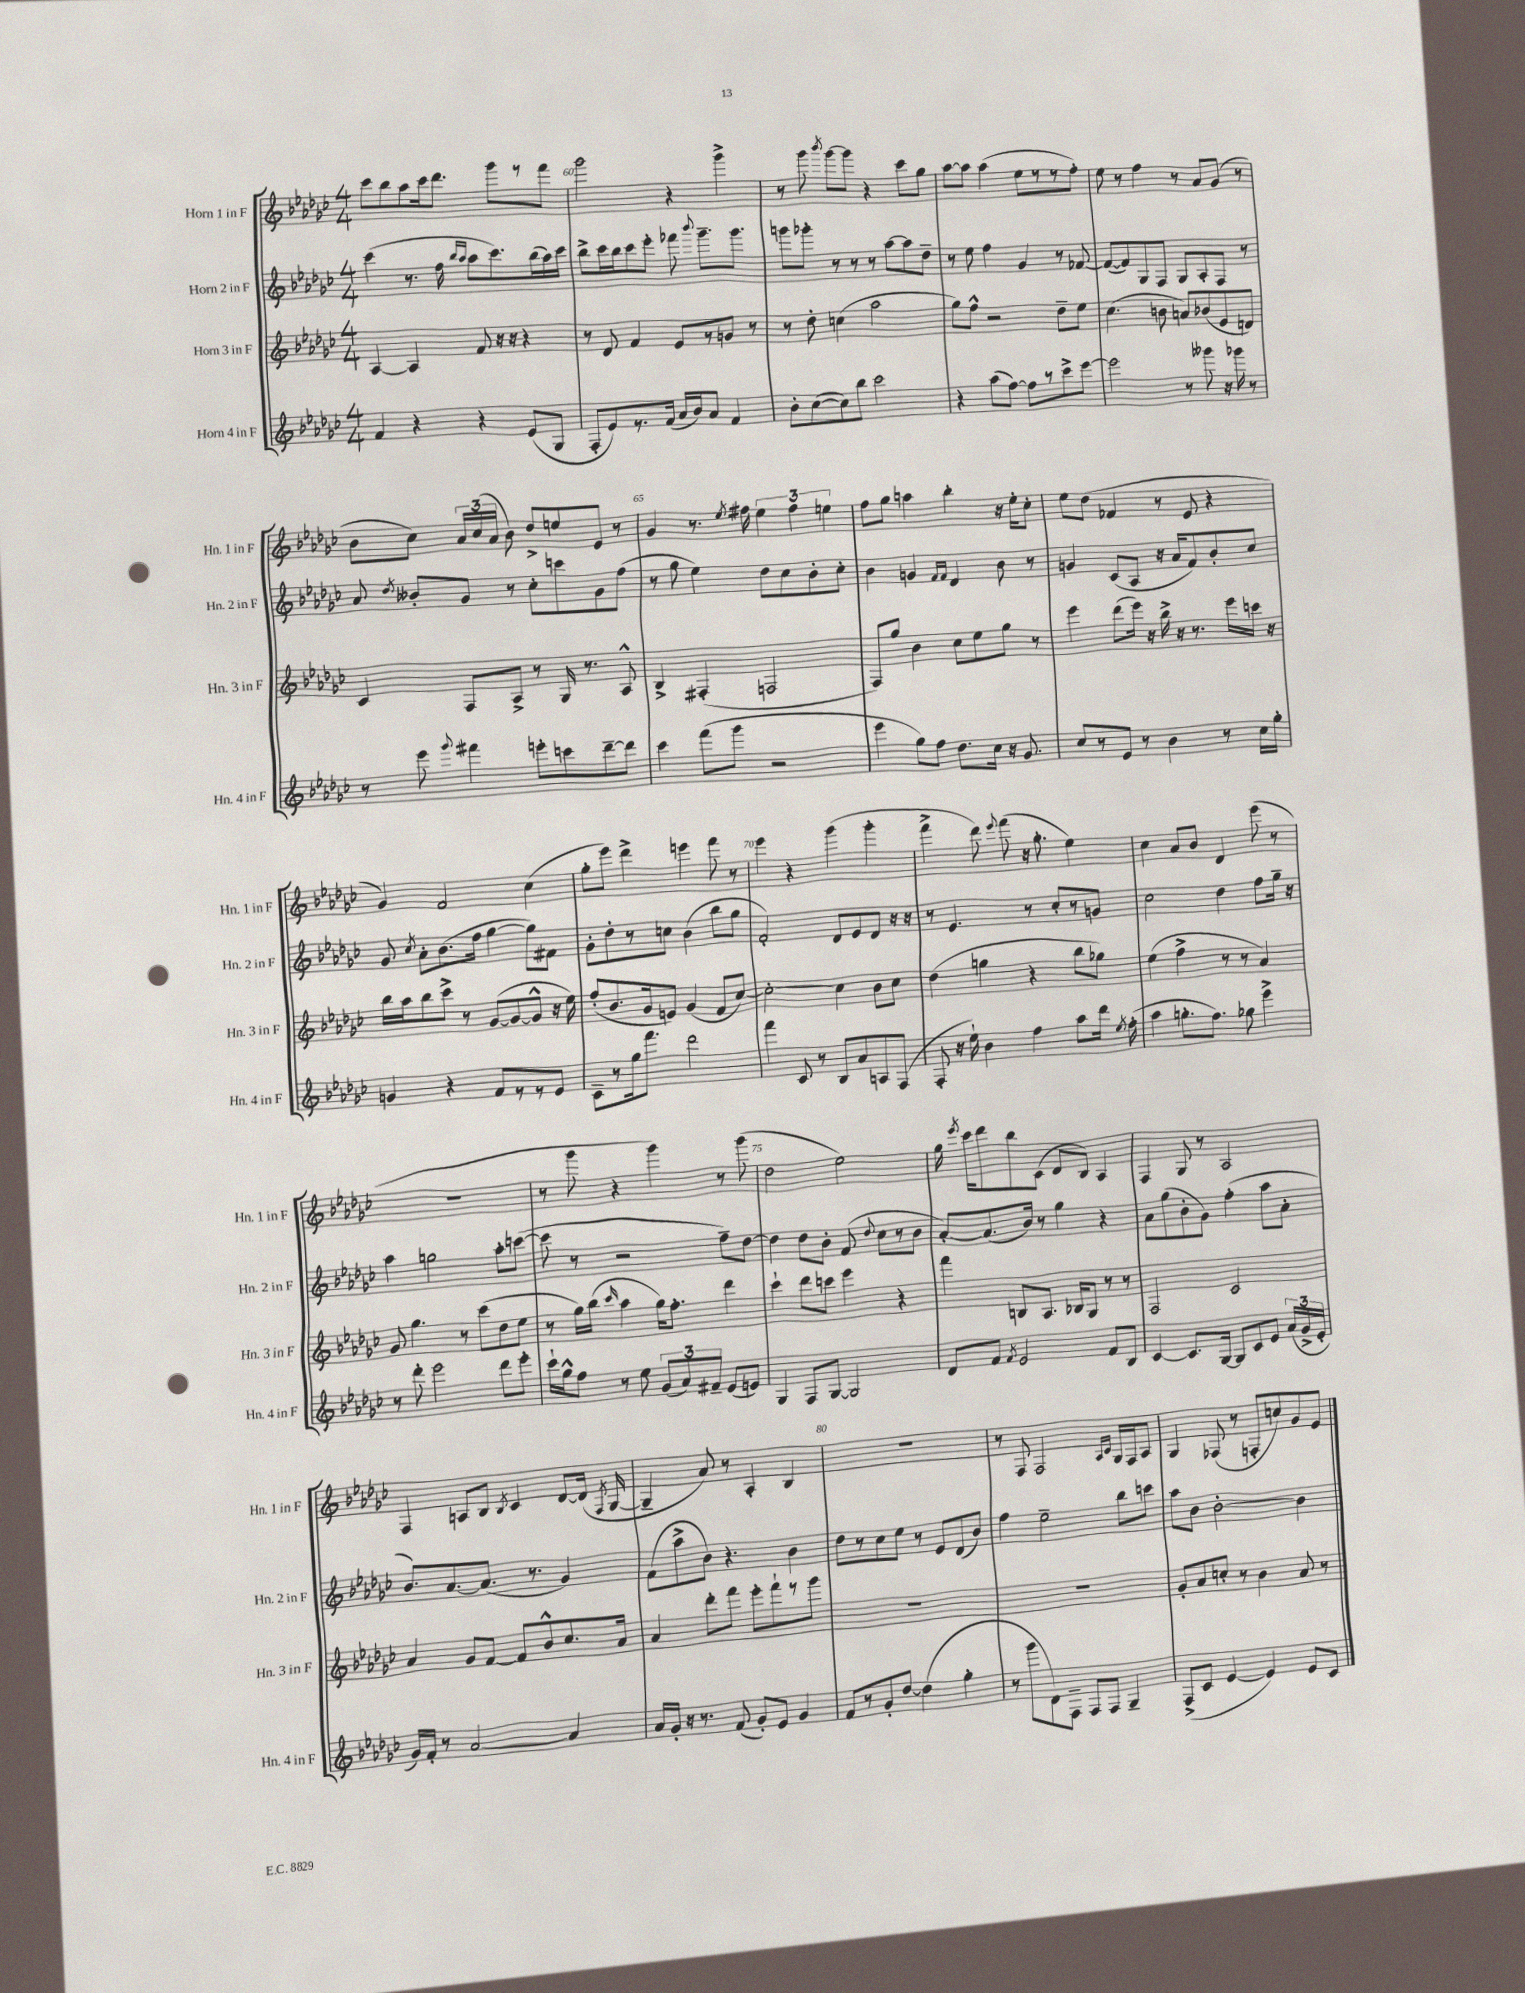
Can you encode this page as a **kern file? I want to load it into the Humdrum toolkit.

**kern	**kern	**kern	**kern
*staff4	*staff3	*staff2	*staff1
*clefG2	*clefG2	*clefG2	*clefG2
*k[b-e-a-d-g-c-]	*k[b-e-a-d-g-c-]	*k[b-e-a-d-g-c-]	*k[b-e-a-d-g-c-]
*M4/4	*M4/4	*M4/4	*M4/4
4f	[4A-	(4ccc-	8ccc-
.	.	.	8bb-
4r	4A-]	8.r	8aa-
.	.	.	16ccc-
.	.	16ff	8.ddd-
.	.	16qqbb-	.
.	.	16qqaa-	.
4r	8f	8aa-	.
.	16r	8.ccc-)	8ggg-
.	16r	.	.
(8e-	4r	.	8r
.	.	(16bb-	.
8G-	.	16aa-)	8fff
.	.	16ccc-	.
=	=	=	=
8F'	8r	8bb-^	2ggg-
8e-)	8d-	16ccc-	.
.	.	16bb-	.
8.r	4f	8ccc-	.
.	.	8eee-'	.
(16f	.	.	.
16a-	8e-	8fff-	4r
16b-)	.	.	.
.	.	8qqbbb-	.
8a-	8r	8.ggg-~	.
4f	8g	.	4ggg-^
.	.	8.ggg-	.
.	8r	.	.
=	=	=	=
8b-'	8r	8ggg	8r
([8cc-	8dd-'	8ggg-'	8ggg-
.	.	.	8qbbb-
8cc-])	(4cc	8r	[8ggg-
8bb-	.	8r	8ggg-]
2ccc-	2aa-	8r	4r
.	.	[8aa-	.
.	.	8aa-]	8ccc-
.	.	8dd-~	8gg-
=	=	=	=
4r	8gg-)	8r	[8aa-
.	8ff^^	8ee-	8aa-]
(8aa-	2r	4ff	(4aa-
[8ff)	.	.	.
8ff]	.	4g-	8ee-
8r	.	.	8r
8ccc-^	8dd-~	8r	8r
[8eee-	8ee-	[8f-	8ff')
=	=	=	=
2eee-]	(4.cc-	(8f-_	8ee-
.	.	8f-])	8r
.	.	8G-	4ff
.	8b	8F	.
8r	8a)	8G-	8r
8ggg--	(8b-	8A-'	8a-
16r	8e-	8F	(8g-
16ggg-	.	.	.
8r	8d)	8r	8r
=	=	=	=
8r	4c-	8a-	8b-
.	.	8qdd-	.
8eee-	.	8b--'	8cc-)
8qqggg-	.	.	.
4fff#	8F	8g-	24a-
.	.	.	(24cc-
.	.	.	24a-
.	8A-^	8r	8b-)
8eee'	8r	8cc-'	8dd-^
8ccc	16G-	8ccc	8ee
.	8.r	.	.
[8ddd-~	.	8g-	8e-
8ddd-]	8A-^^	(8ff	8r
=	=	=	=
4ccc-	4B-^	8r	4g-
.	.	8gg-	.
(8fff	(4F#'	4ee-)	8.r
8ggg-	.	.	.
.	.	.	8qee-
.	.	.	16ff#
2r	2F	8dd-	6ee-
.	.	8cc-	.
.	.	.	6ff#
.	.	8b-'	.
.	.	.	6ee
.	.	8cc-'	.
=	=	=	=
4eee-	8F)	4b-	8ff
.	8gg-	.	8gg-
8gg-)	4b-	4g	4aa
8ff	.	.	.
.	.	16qqf	.
.	.	16qqf	.
8.dd-	8cc-	4d-	4bb-'
.	8ee-	.	.
16cc-	.	.	.
16r	8gg-	8b-	16r
8.g-	.	.	16ee-'
.	8r	8r	8cc-'
=	=	=	=
8cc-	4eee-	4g	8ee-
8r	.	.	(8dd-
8e-	(8ddd-	(8c-	4f-
8r	16eee-)	8A-	.
.	16r	.	.
4b-	16bb-^	16r	8r
.	16r	16a-	.
.	8.r	8f)	8e-
8r	.	8b-'	4r
.	16eee-	.	.
16cc-	16ccc	8cc-	.
16gg-'	16r	.	.
=	=	=	=
4g	16bb-	8g-	4g-)
.	16aa-	.	.
.	.	8qcc-	.
.	8bb-	8a-'	.
4r	8ccc-^	(8.b-	2f
.	8r	.	.
.	.	16ff	.
8f	([8g-	[4gg-	.
8r	8g-_	.	.
8r	8g-^^]	8gg-])	(4cc-
8e-	16r	8f#	.
.	16ee-)	.	.
=	=	=	=
8c-~	(8ff'	8g-'	8gg-'
8r	8.b-	8dd-'	8eee-)
16gg-	.	8r	4ddd-^
8.fff	16g-	.	.
.	8e)	8cc	.
2ddd-	(4g-	(4b-	4eee
.	8f	8bb-	8fff
.	[8cc-)	8gg-	8r
=	=	=	=
4fff	2cc-'_	2f')	4eee-
8c-	.	.	4r
8r	.	.	.
8B-	4cc-]	8d-	(4ggg-
8a-	.	8e-	.
8A	8b-	8d-	4ggg-'
(8F	8cc-	16r	.
.	.	16r	.
=	=	=	=
8F'	(4dd-	8r	4fff^
16r	.	4.e-	.
16ee-`)	.	.	.
4b-	4gg	.	8ddd-)
.	.	.	8qqeee-
.	.	.	(8fff
4ff	4r	8r	16r
.	.	.	8.gg-'
.	.	8cc-'	.
8aa-	8bb-	8r	4ee-)
16ddd-	8gg-)	8g	.
8qee-	.	.	.
(16ff'	.	.	.
=	=	=	=
4aa-	(4ee-	2cc-	4cc-
8.gg'	4ff^	.	8a-
.	.	.	8b-
8.ff)	.	.	.
.	8r	4dd-	4d-
8gg-	8r	.	.
4eee-^	4a-)	8ff	(8eee-
.	.	16gg-~	8r
.	.	16r	.
=	=	=	=
8r	8g-	4aa-	1r
8ddd-'	4.gg-	.	.
2eee-	.	2gg	.
.	8r	.	.
.	(8ccc-	.	.
8ddd-	8dd-	8aa-'	.
8eee-'	8ee-	([8ccc	.
=	=	=	=
16ccc-`	8r	8ccc]	8r
16gg-^^	.	.	.
8ff	16gg-)	8r	8ggg-
.	(16bb-	.	.
.	16qqccc-	.	.
8r	4aa-	2r	4r
8ee-	.	.	.
(12g-	16gg-)	.	4ggg-)
.	8.ff'	.	.
12a-)	.	.	.
12f#~	.	.	.
(8e-	4ddd-	8ff~)	8r
8e)	.	[8dd-	(8ggg-
=	=	=	=
4G-	4ccc-`	4dd-]	2dd-
8F	8ddd-	8dd-	.
[8G-	8ccc	8b-'	.
2G-]	4eee-	(8f	2ee-)
.	.	8qqdd-	.
.	.	8cc-	.
.	4r	8r	.
.	.	8b-	.
=	=	=	=
8d-	4fff	[8a-')	16gg-
.	.	.	8qeee-
.	.	.	16ccc-
8f	.	(8.a-]	8ddd-
8qf	.	.	.
2e-	8B	.	8bb-
.	.	16b-)	.
.	8.A-	8r	(8c-
.	.	4gg-	8d-
.	16B-	.	.
.	8G-	.	8B-)
8f	8r	4r	4A-
8B-	8r	.	.
=	=	=	=
[4c-	2F	8a-	4F
.	.	(8gg-	.
8.c-]	.	8b-'	8G-
.	.	8g-)	8r
[16G-	.	.	.
8G-]	2c-	(4ff'	2A-
8c-	.	.	.
8e-	.	8aa-	.
(24a-	.	8a-'	.
24g-^	.	.	.
24e-'	.	.	.
=	=	=	=
16g-)	4a-	8.b-)	4F
16f'	.	.	.
8r	.	.	.
.	.	[8.a-	.
[2a-	8g-	.	8A
.	[8f	(8.a-]	8B-
.	.	.	8qB-
.	8f]	.	4c-
.	.	8.r	.
.	8b-^^	.	.
4a-]	8.cc-	4g-)	[8d-
.	.	.	(16d-]
.	.	.	8qF
.	16a-	.	[16G-
=	=	=	=
16a-	4a-	(8f	4G-~]
16g-'	.	.	.
16r	.	8aa-^	.
8.r	.	.	.
.	8ddd-'	8b-)	8a-)
(8f	8fff	4.r	8r
8g-')	8eee-'	.	4A-'
8e-	8fff`	.	.
4g-	8r	4b-	4B-
.	8ggg-	.	.
=	=	=	=
8f	1r	8dd-	1r
8r	.	8r	.
8g-'	.	8cc-	.
[8dd-	.	8ee-	.
(4dd-]	.	8r	.
.	.	8e-	.
4gg-'	.	(8d-	.
.	.	8b-)	.
=	=	=	=
8r	1r	4ff	8r
8ggg-	.	.	8F
8d-)	.	2ee-~	2F
8F~	.	.	.
8F	.	.	.
8F	.	.	.
.	.	.	16qqA-
.	.	.	16qqc-
4G-~	.	8bb-	16G-
.	.	.	16F
.	.	8ccc	8A-
=	=	=	=
(8F^	8g-'	8aa-	4G-
8c-	8a-	8b-	.
[4e-	8cc'	[2b-'	(8F-
.	8r	.	8r
4e-])	4b-	.	8F'
.	.	.	8cc)
8e-	8a-	4b-]	8g-
8c-	8r	.	8e-
==	==	==	==
*-	*-	*-	*-
